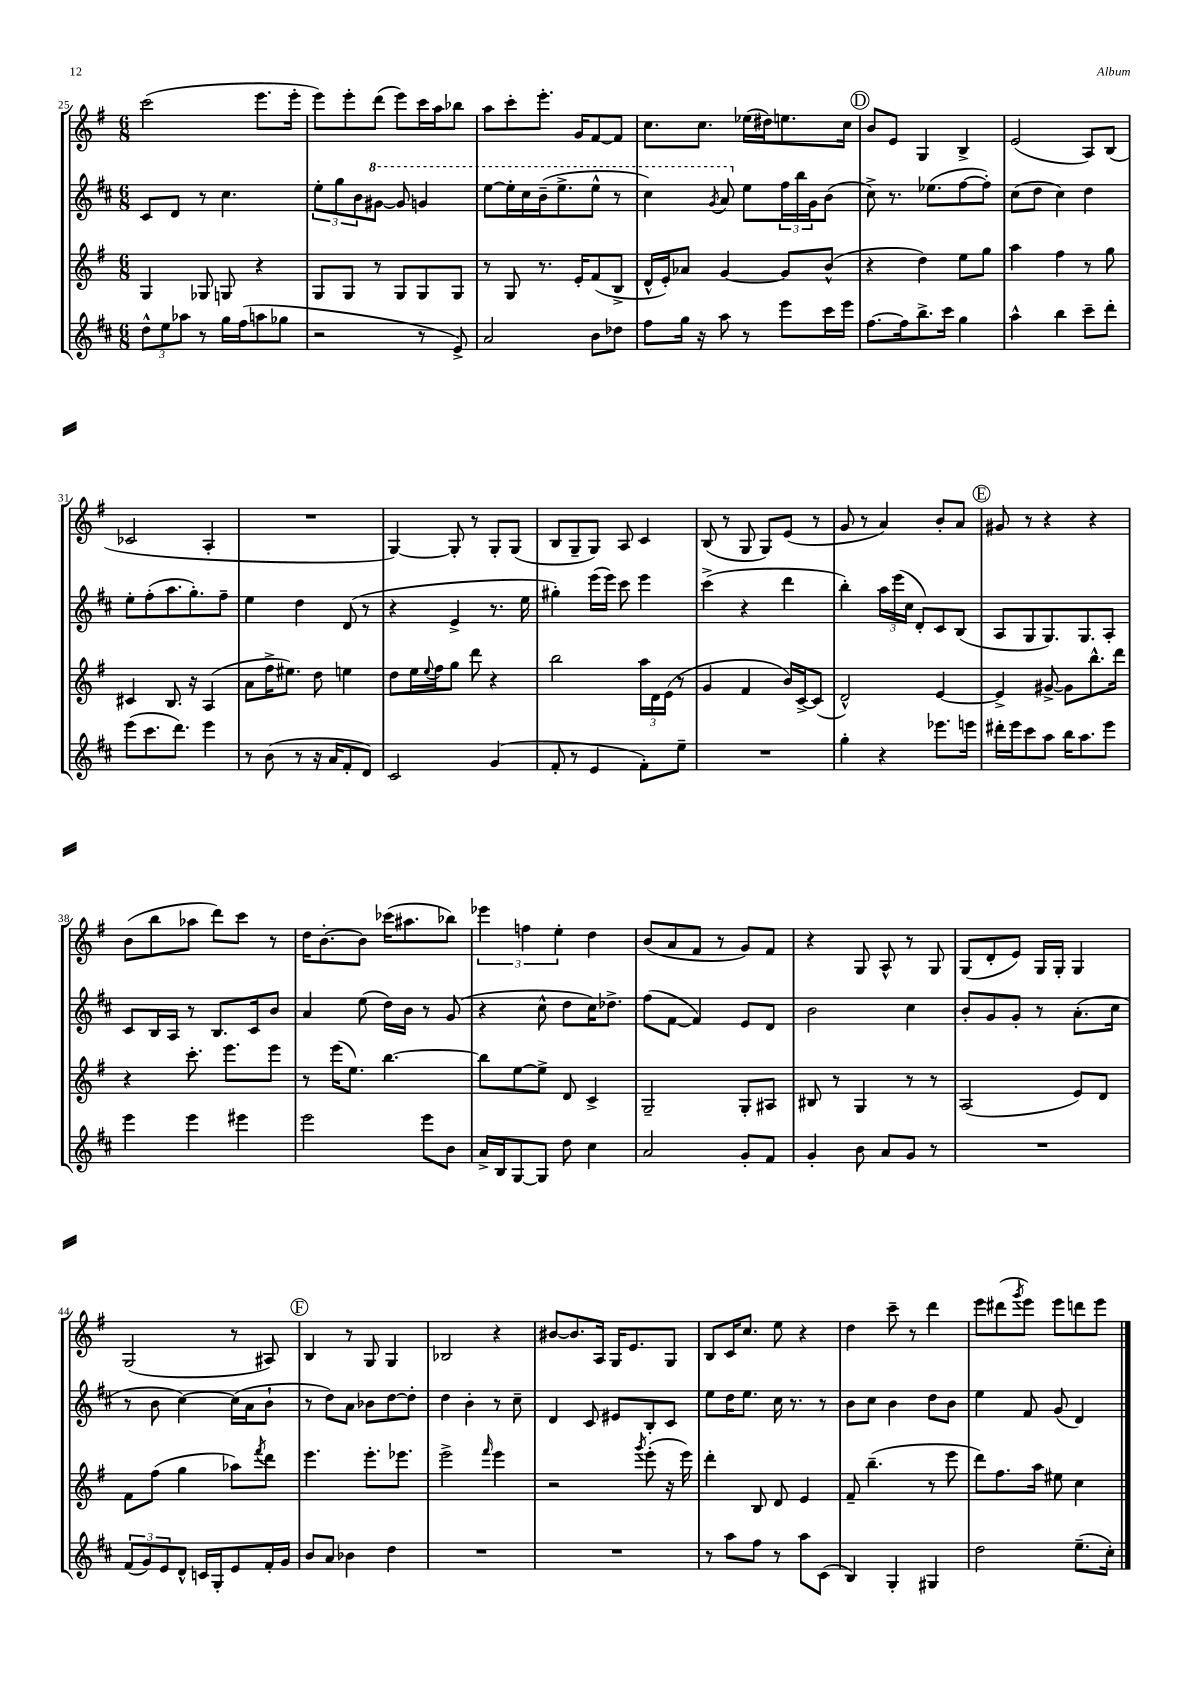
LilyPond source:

<<
\new StaffGroup <<
\new Staff = "s0" {
    \clef treble \key g \major \numericTimeSignature \time 6/8
    c'''2( e'''8. e'''16-. |
    e'''8) e'''8-. d'''8( e'''8) c'''16 a''16 bes''8 |
    a''8 c'''8-. e'''8.-. g'16 fis'8~ fis'8 |
    c''8. c''8. ees''16( dis''16) e''8. c''16 |
    \mark \markup { \circle "D" } b'8 e'8 g4 b4-> |
    e'2( a8) b8( |
    ces'2 a4-. |
    R2. |
    g4~) g8-. r8 g8-. g8( |
    b8 g8-- g8) a8 c'4 |
    b8( r8 g8 g8) e'8( r8 |
    g'8 r8 a'4) b'8-. a'8 |
    \mark \markup { \circle "E" } gis'8 r8 r4 r4 |
    b'8( b''8 aes''8 d'''8) c'''8 r8 |
    d''16 b'8.~-. b'8 ces'''16( ais''8. bes''8) |
    \tuplet 3/2 { ees'''4 f''4 e''4-. } d''4 |
    b'8( a'8 fis'8 r8 g'8) fis'8 |
    r4 g8 a8-^ r8 g8 |
    g8( d'8-. e'8) g16 g16-. g4 |
    g2( r8 ais8) |
    \mark \markup { \circle "F" } b4 r8 g8 g4 |
    bes2 r4 |
    bis'8~ bis'8. a16 g16 e'8. g8 |
    b8 c'16 c''8. e''8 r4 |
    d''4 c'''8-- r8 d'''4 |
    e'''8 dis'''8( \acciaccatura { g'''8 } e'''8) e'''8 d'''8 e'''8 \bar "|." |
}
\new Staff = "s1" {
    \clef treble \key d \major \numericTimeSignature \time 6/8
    cis'8 d'8 r8 cis''4. |
    \tuplet 3/2 { e''8-. g''8 b'8 } \ottava #1 gis''8~ gis''8 g''4 |
    e'''8~ e'''16-. cis'''16 b''16--( e'''8.-> e'''8-^ r8 |
    cis'''4) \acciaccatura { g''8 } a''8 \ottava #0 e''8 \tuplet 3/2 { fis''16 b''16 g'16 } b'8( |
    \mark \markup { \circle "D" } cis''8->) r8. ees''8.( fis''8~ fis''8-.) |
    cis''8( d''8 cis''4) d''4 |
    e''8-. fis''8-.( a''8. g''8.-.) fis''8-- |
    e''4 d''4 d'8( r8 |
    r4 e'4-> r8. e''16 |
    gis''4-.) e'''16( e'''16) cis'''8 e'''4 |
    cis'''4->( r4 d'''4 |
    b''4-.) \tuplet 3/2 { a''16 e'''16( cis''16 } d'8-.) cis'8 b8( |
    \mark \markup { \circle "E" } a8 g8 g8.) g8. a8-. |
    cis'8 b16 a16 r8 b8. cis'16 b'8 |
    a'4 e''8( d''16) b'16 r8 g'8( |
    r4 cis''8-^ d''8 cis''16) des''8.-> |
    fis''8( fis'8~ fis'4) e'8 d'8 |
    b'2 cis''4 |
    b'8-. g'8 g'8-. r8 a'8.-.( cis''16 |
    r8 b'8 cis''4~) cis''16( a'16 b'8-! |
    \mark \markup { \circle "F" } r8 d''8) a'8 bes'8 d''8~ d''8-. |
    d''4 b'4-. r8 cis''8-- |
    d'4 cis'8 eis'8 b8-. cis'8 |
    e''8 d''16 e''8. cis''16 r8. r8 |
    b'8 cis''8 b'4 d''8 b'8 |
    e''4 fis'8 g'8( d'4) \bar "|." |
}
\new Staff = "s2" {
    \clef treble \key g \major \numericTimeSignature \time 6/8
    g4 ges8 g8 r4 |
    g8 g8 r8 g8 g8 g8 |
    r8 g8 r8. e'16-. fis'8( b8-> |
    d'16-^ e'16-.) aes'8 g'4~ g'8 b'8-^( |
    \mark \markup { \circle "D" } r4 d''4) e''8 g''8 |
    a''4 fis''4 r8 g''8 |
    cis'4 b8. r16 a4( |
    a'8 fis''16-> eis''8.) d''8 e''4 |
    d''8 e''16 \appoggiatura { e''8 } fis''16 g''8 d'''8 r4 |
    b''2 \tuplet 3/2 { a''16 d'16 e'16( } r8 |
    g'4 fis'4 b'16) c'16~-> c'8( |
    d'2-^) e'4~ |
    \mark \markup { \circle "E" } e'4-> gis'8~-> gis'8 b''8.-^ d'''16 |
    r4 c'''8.-. e'''8. e'''8 |
    r8 e'''16( e''8.) b''4.~ |
    b''8 e''8~ e''8-> d'8 c'4-> |
    g2-- g8-. ais8 |
    bis8 r8 g4 r8 r8 |
    a2( e'8) d'8 |
    fis'8 fis''8( g''4 aes''8) \acciaccatura { fis'''8 } d'''8 |
    \mark \markup { \circle "F" } e'''4. e'''8.-. ees'''8. |
    e'''2-> \grace { fis'''16 } e'''4 |
    r2 \acciaccatura { g'''8 } e'''8-.( r16 e'''16) |
    d'''4-. b8 d'8 e'4 |
    fis'8-- b''4.--( r8 e'''8 |
    d'''8) fis''8. a''16 eis''8 c''4 \bar "|." |
}
\new Staff = "s3" {
    \clef treble \key d \major \numericTimeSignature \time 6/8
    \tuplet 3/2 { d''8-^ e''8 aes''8 } r8 g''16 fis''16( a''8 ges''8 |
    r2 r8 e'8->) |
    a'2 b'8 des''8 |
    fis''8 g''16 r16 a''8 r8 e'''8 cis'''16 e'''16 |
    \mark \markup { \circle "D" } fis''8.~ fis''16 b''8.-> cis'''16 g''4 |
    a''4-^ b''4 cis'''8-- d'''8-. |
    e'''8( cis'''8. d'''8.) e'''4 |
    r8 b'8( r8 r16 a'16 fis'8-. d'8) |
    cis'2 g'4( |
    fis'8-. r8 e'4 fis'8-.) e''8-- |
    R2. |
    g''4-. r4 ees'''8. e'''16 |
    \mark \markup { \circle "E" } dis'''16-. e'''16 cis'''8 a''8 b''16 a''8. e'''8 |
    e'''4 e'''4 eis'''4 |
    e'''2 e'''8 b'8 |
    a'16-> b16 g8~ g8 d''8 cis''4 |
    a'2 g'8-. fis'8 |
    g'4-. b'8 a'8 g'8 r8 |
    R2. |
    \tuplet 3/2 { fis'8( g'8) e'8 } d'8-^ c'16 g16-. e'8 fis'16-. g'16 |
    \mark \markup { \circle "F" } b'8 a'8 bes'4 d''4 |
    R2. |
    R2. |
    r8 a''8 fis''8 r8 a''8 cis'8( |
    b4) g4-. gis4 |
    d''2 e''8.--( cis''16-.) \bar "|." |
}
>>
>>
\layout { \context { \Score currentBarNumber = #25 } }
